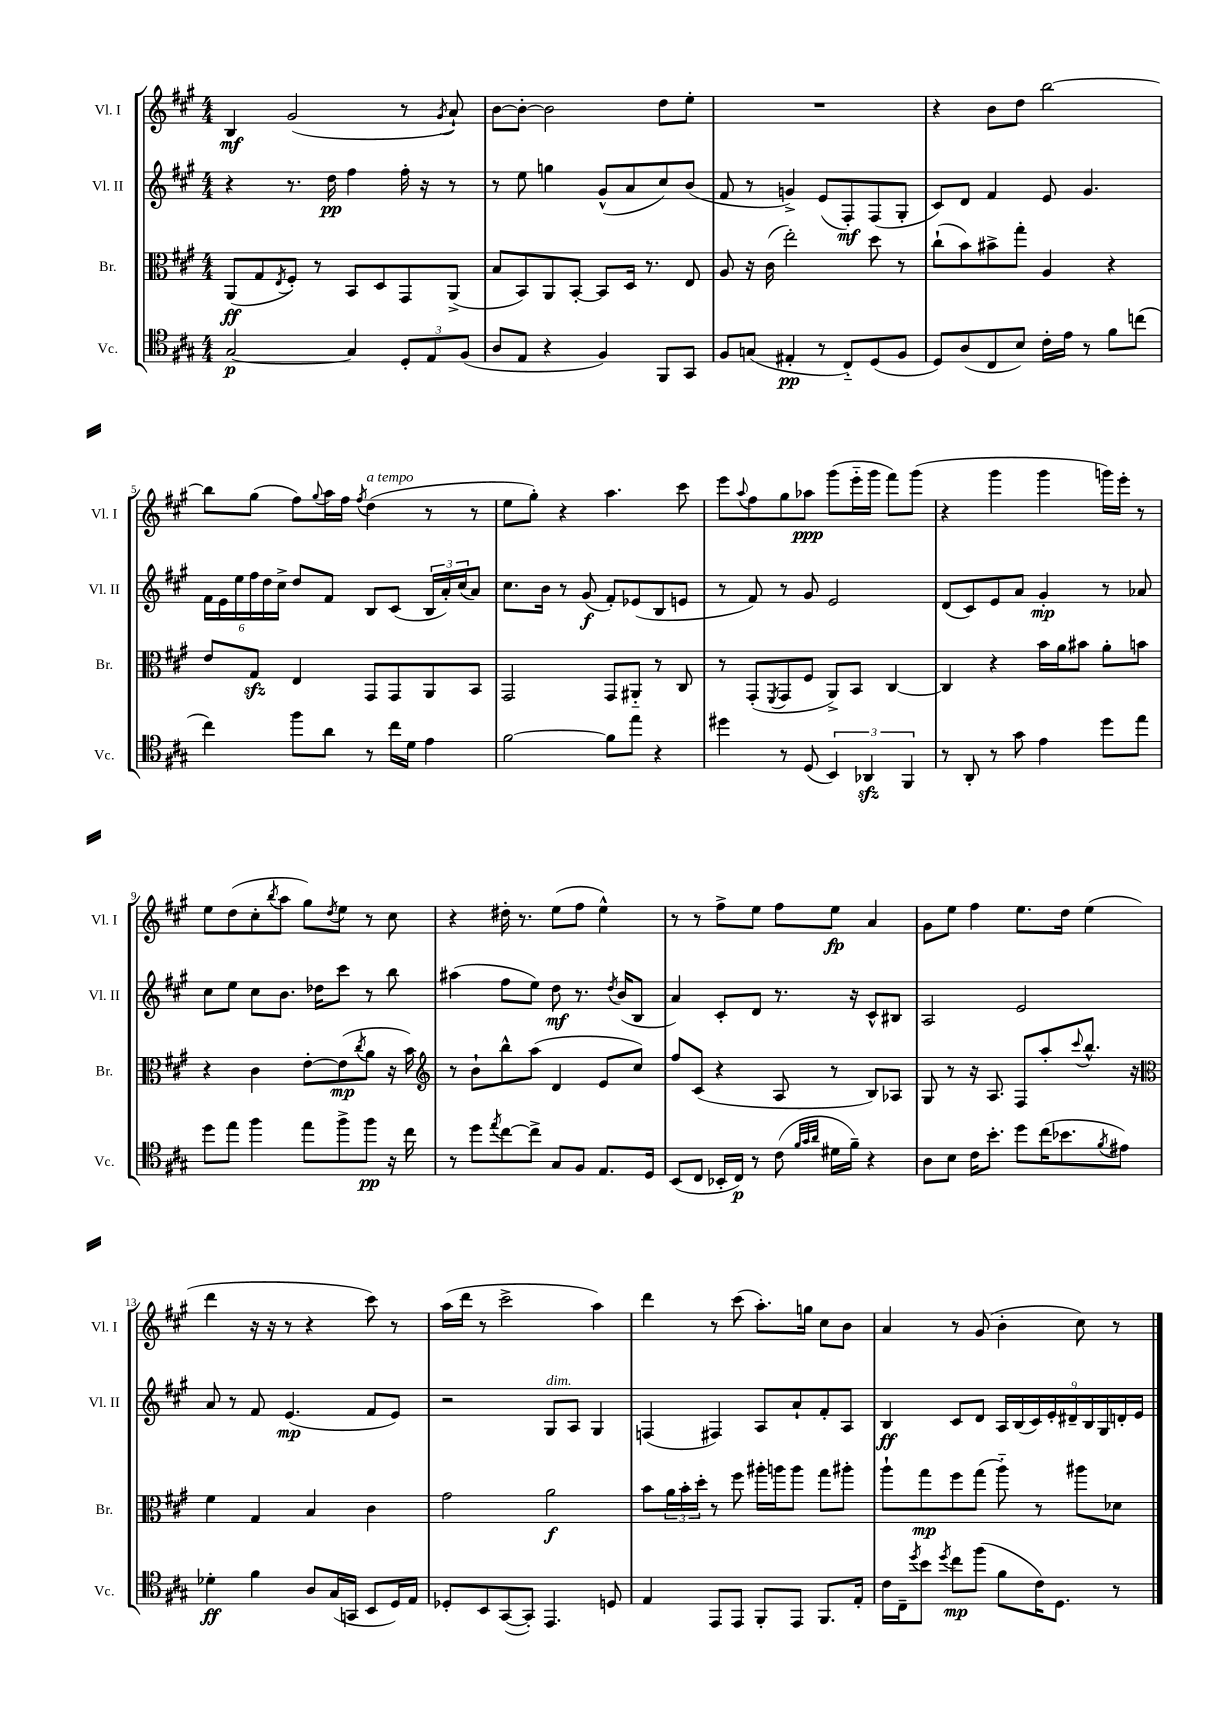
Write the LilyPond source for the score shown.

<<
\new StaffGroup <<
\new Staff = "s0" \with { instrumentName = "Vl. I" shortInstrumentName = "Vl. I" } {
    \clef treble \key a \major \numericTimeSignature \time 4/4
    b4\mf gis'2( r8 \acciaccatura { gis'8 } a'8-!) |
    b'8~ b'8~-. b'2 d''8 e''8-. |
    R1 |
    r4 b'8 d''8 b''2~ |
    b''8 gis''8( fis''8) \appoggiatura { gis''8 } a''16 fis''16 \acciaccatura { fis''8 } d''4^\markup { \italic "a tempo" }( r8 r8 |
    e''8 gis''8-.) r4 a''4. cis'''8 |
    e'''8 \appoggiatura { a''8 } fis''8 gis''8 aes''8\ppp gis'''8( e'''16-_ gis'''16 fis'''8) gis'''8( |
    r4 gis'''4 gis'''4 g'''16) e'''16-. r8 |
    e''8 d''8( cis''8-. \acciaccatura { b''8 } a''8 gis''8) \acciaccatura { d''8 } e''8 r8 cis''8 |
    r4 dis''16-. r8. e''8( fis''8 e''4-^) |
    r8 r8 fis''8-> e''8 fis''8 e''8\fp a'4 |
    gis'8 e''8 fis''4 e''8. d''16 e''4( |
    d'''4 r16 r16 r8 r4 cis'''8) r8 |
    a''16( d'''16 r8 cis'''2-> a''4) |
    d'''4 r8 cis'''8( a''8.-.) g''16 cis''8 b'8 |
    a'4 r8 gis'8( b'4-. cis''8) r8 \bar "|." |
}
\new Staff = "s1" \with { instrumentName = "Vl. II" shortInstrumentName = "Vl. II" } {
    \clef treble \key a \major \numericTimeSignature \time 4/4
    r4 r8. d''16\pp fis''4 fis''16-. r16 r8 |
    r8 e''8 g''4 gis'8-^( a'8 cis''8) b'8( |
    fis'8 r8 g'4->) e'8( fis8-.\mf) fis8( gis8-. |
    cis'8) d'8 fis'4 e'8 gis'4. |
    \tuplet 6/4 { fis'16 e'16 e''16 fis''16 d''16 cis''16-> } d''8 fis'8 b8 cis'8( \tuplet 3/2 { b16 a'16-.) cis''16( } a'8) |
    cis''8. b'16 r8 gis'8\f( fis'8-.) ees'8( b8 e'8 |
    r8 fis'8) r8 gis'8 e'2 |
    d'8( cis'8) e'8 a'8 gis'4-.\mp r8 aes'8 |
    cis''8 e''8 cis''8 b'8. des''16 cis'''8 r8 b''8 |
    ais''4( fis''8 e''8) d''8\mf r8. \acciaccatura { d''8 } b'16( b8 |
    a'4) cis'8-. d'8 r8. r16 cis'8-^ bis8 |
    a2 e'2 |
    a'8 r8 fis'8 e'4.\mp( fis'8 e'8) |
    r2 gis8^\markup { \italic "dim." } a8 gis4 |
    f4( fis4) a8 a'8-! fis'8-. a8 |
    b4\ff cis'8 d'8 \tuplet 9/8 { a16 b16( cis'16) e'16-. dis'16-- b16 gis16 d'16-. e'16 } \bar "|." |
}
\new Staff = "s2" \with { instrumentName = "Br." shortInstrumentName = "Br." } {
    \clef alto \key a \major \numericTimeSignature \time 4/4
    a,8\ff( gis8 \acciaccatura { e8 } fis8-.) r8 b,8 d8 gis,8 a,8->( |
    b8 b,8) a,8 b,8~-. b,8 d16 r8. e8 |
    a8 r16 cis'16( e''2-.) d''8 r8 |
    cis''8-!( b'8) bis'8-> gis''8-. a4 r4 |
    e'8 gis8\sfz e4 gis,8 gis,8 a,8 b,8 |
    gis,2 gis,8 ais,8-_ r8 cis8 |
    r8 gis,8-.( \acciaccatura { fis,8 } gis,8 fis8 a,8->) b,8 cis4~ |
    cis4 r4 b'16 a'16 bis'8 a'8-. b'8 |
    r4 cis'4 e'8~-. e'8\mp( \acciaccatura { cis''8 } a'8 r16 b'16) |
    \clef treble r8 b'8-! b''8-^ a''8( d'4 e'8 cis''8) |
    fis''8 cis'8( r4 a8 r8 b8) aes8 |
    gis8 r8 r16 a8. fis8 a''8-. \appoggiatura { cis'''8 } b''8.-^ r16 |
    \clef alto fis'4 gis4 b4 cis'4 |
    gis'2 a'2\f |
    b'8 \tuplet 3/2 { a'16 b'16-. d''16-. } r8 fis''8 ais''16-. a''16 a''8 gis''8 ais''8-. |
    a''8-! gis''8\mp fis''8 gis''8( a''8-_) r8 ais''8 des'8 \bar "|." |
}
\new Staff = "s3" \with { instrumentName = "Vc." shortInstrumentName = "Vc." } {
    \clef tenor \key a \major \numericTimeSignature \time 4/4
    gis2~\p gis4 \tuplet 3/2 { d8-. e8 fis8( } |
    a8 e8 r4 fis4) fis,8 gis,8 |
    fis8 g8( eis4-.\pp r8 cis8-_) d8( fis8 |
    d8) a8( cis8 b8) cis'16-. e'16 r8 fis'8 c''8( |
    cis''4) fis''8 a'8 r8 cis''16 d'16 e'4 |
    fis'2~ fis'8 e''8 r4 |
    dis''4 r8 d8( \tuplet 3/2 { b,4) aes,4\sfz fis,4 } |
    r8 a,8-. r8 gis'8 e'4 d''8 e''8 |
    d''8 e''8 fis''4 e''8 fis''8-> fis''8\pp r16 cis''16 |
    r8 d''8 \acciaccatura { e''8 } cis''8~ cis''8-> gis8 fis8 e8. d16 |
    b,8( cis8 bes,16-. cis16\p) r8 cis'8( \grace { fis'32 gis'32 a'32 } dis'16 fis'16--) r4 |
    a8 b8 cis'16 b'8.-. d''8 cis''16( bes'8. \acciaccatura { fis'8 } eis'8) |
    des'4-.\ff fis'4 a8 gis16( g,16 b,8 d16) e16 |
    des8-. b,8 gis,8~( gis,8-.) e,4. d8 |
    e4 e,8 e,8 fis,8-. e,8 fis,8. e16-. |
    cis'16 cis16-- \acciaccatura { d''8 } b'8 \acciaccatura { d''8 } cis''8\mp fis''8( fis'8 cis'16) d8. r8 \bar "|." |
}
>>
>>
